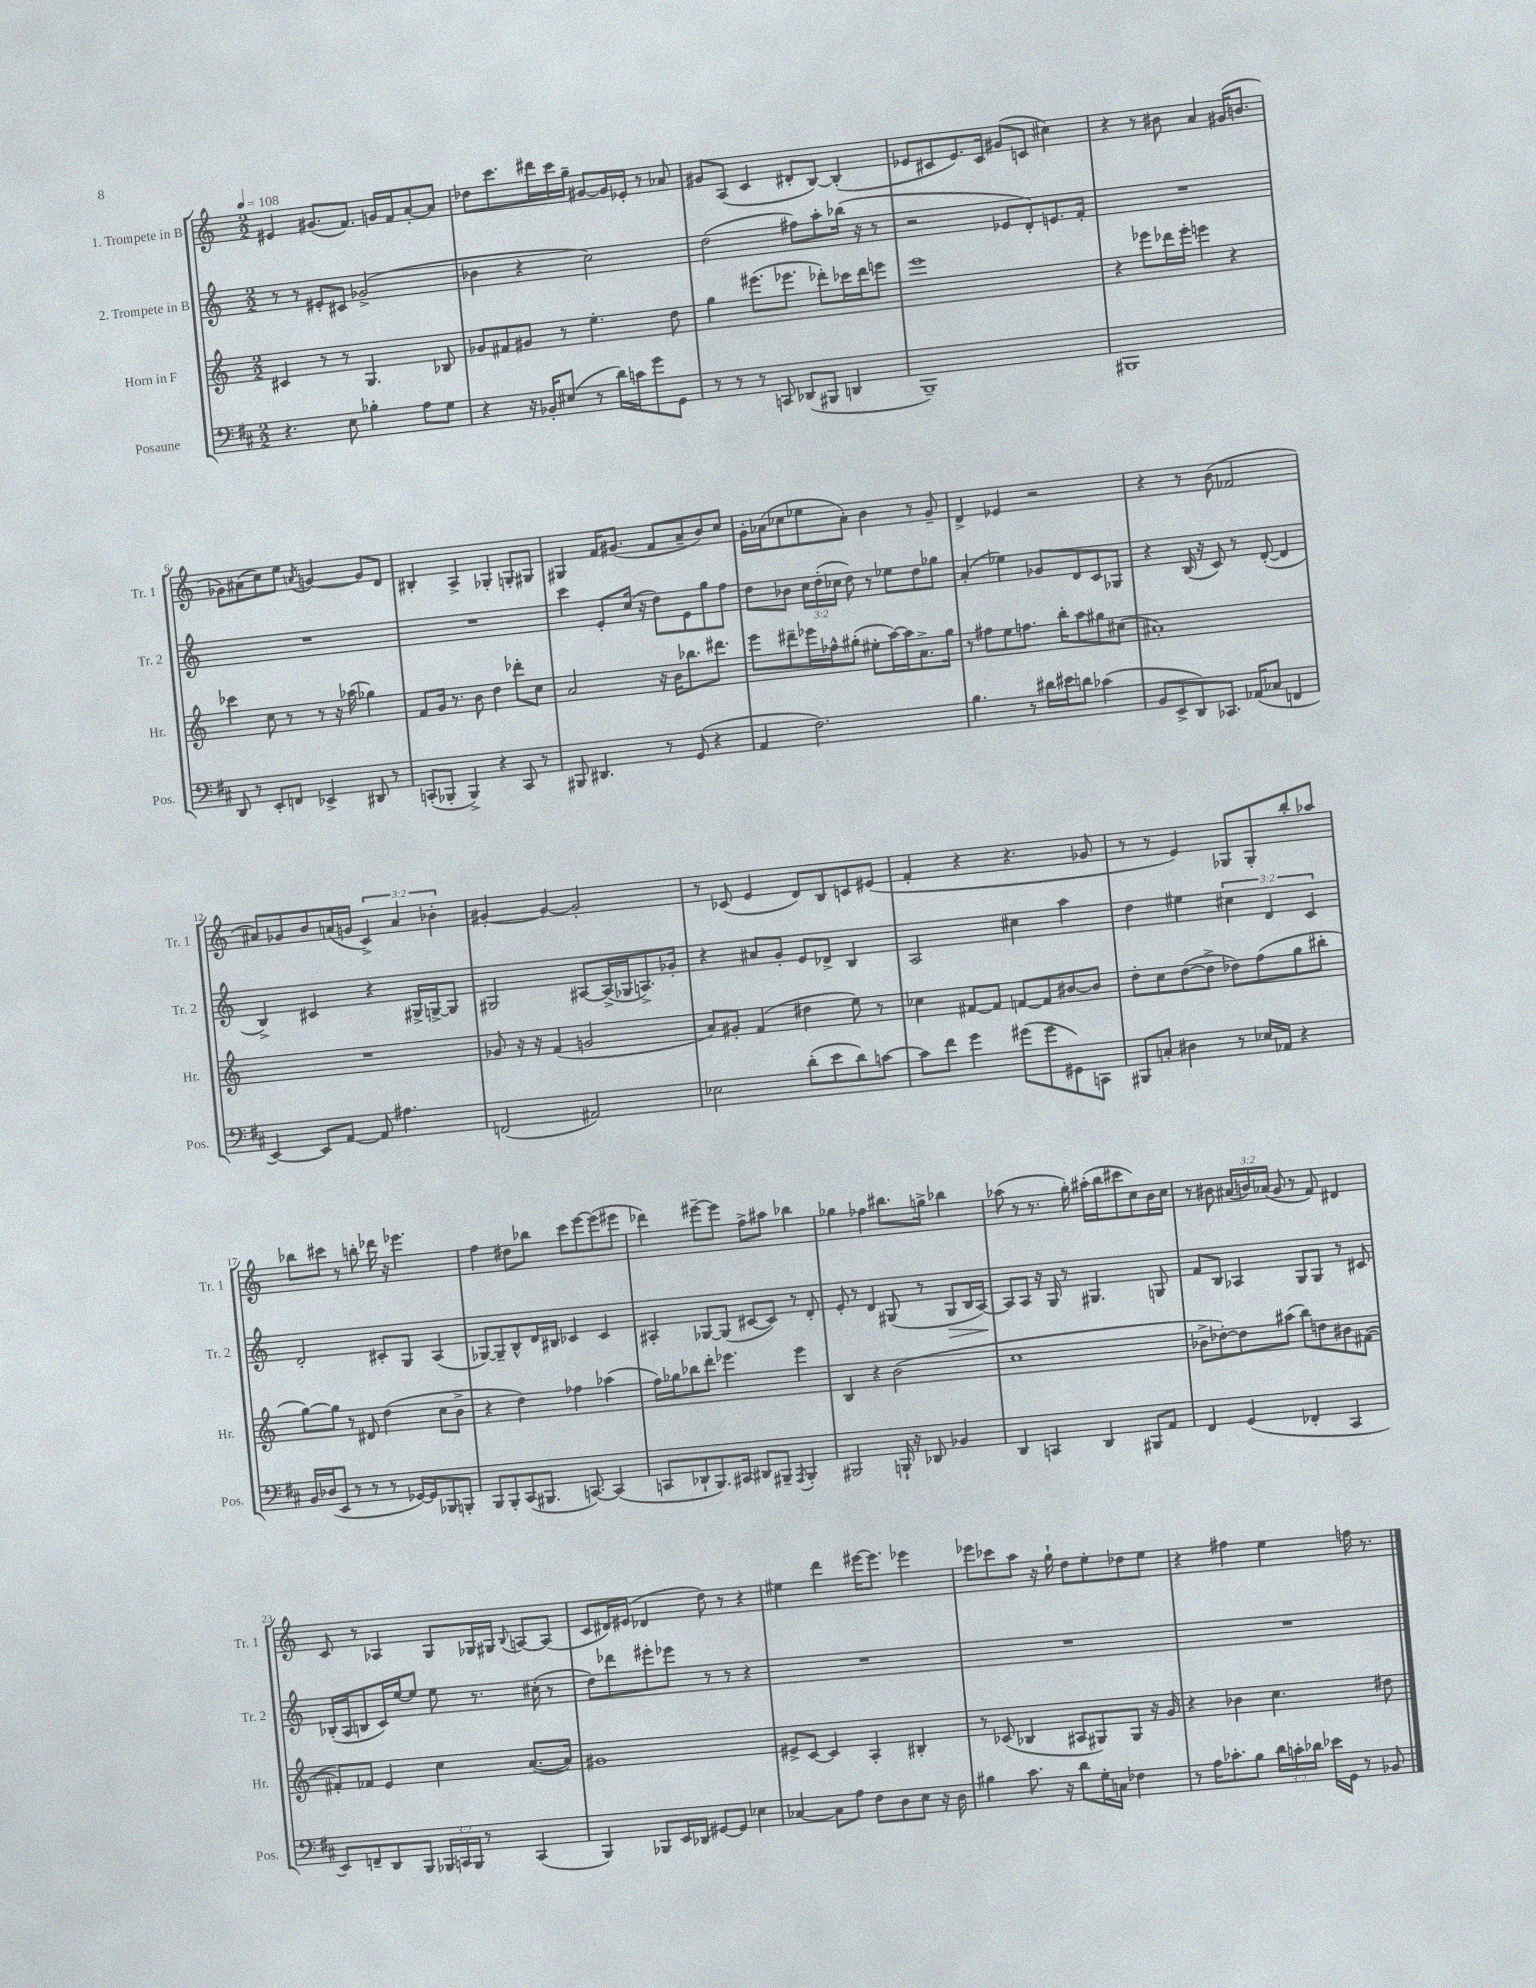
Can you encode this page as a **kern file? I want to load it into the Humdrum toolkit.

**kern	**kern	**kern	**kern
*staff4	*staff3	*staff2	*staff1
*clefF4	*clefG2	*clefG2	*clefG2
*k[f#c#]	*k[]	*k[]	*k[]
*M2/2	*M2/2	*M2/2	*M2/2
*MM108	*MM108	*MM108	*MM108
4.r	4c#	8r	4e#
.	.	8r	.
.	8r	8e#'	(8.g#
8E	8r	8c#	.
.	.	.	8.f)
4B-'	4.G	(2g-^	.
.	.	.	16g
.	.	.	16f
8A	.	.	[8a'
8G	8B-	.	8a]
=	=	=	=
4r	8g-	4b-	8dd-
.	8f#	.	8.ccc
16r	8g#	4r	.
16BB-'	.	.	16ddd#
(8E#	8r	.	16ccc
.	.	.	16gg~
8r	4.ee'	2cc)	[8g#
16d)	.	.	16g#]
16c	.	.	16e-'
8g	.	.	8r
8GG	8dd	.	8a-
=	=	=	=
8r	4gg	(2dd	8g#
8r	.	.	(8A
8r	(8.eee#	.	4c
8CC	.	.	.
.	8.eee-	.	.
(8DD-	.	8ff#)	8d#'
8BBB#	8ddd-')	8aa'	[8B)
4DD	16ccc-	(16bb-	(4B']
.	16ddd-	16r	.
.	8eee	8r	.
=	=	=	=
1BBB~)	1eee	2r	8e-
.	.	.	8c#
.	.	.	8.e-)
.	.	.	16c#
.	.	8e-	(8g#
.	.	8d')	8c
.	.	8.e	4cc#)
.	.	16f'	.
=	=	=	=
1BBB#	4r	1r	4r
.	8eee-	.	8r
.	16ddd-	.	8b#
.	16eee-'	.	.
.	4eee	.	4a
.	4r	.	(16g#
.	.	.	8.b
=	=	=	=
8DD	4ccc-	1r	8g-)
8r	.	.	(8a#
8EE'	8cc	.	8cc)
8FF	8r	.	8ee
.	.	.	8qa
4EE-^	8r	.	[4g
.	16r	.	.
.	(16aa-	.	.
8DD#	4gg-)	.	8g]
8r	.	.	8d
=	=	=	=
(8CC'	8f	1r	4B#'
8BBB-'	16g	.	.
.	8.r	.	.
4BBB-^)	.	.	4A^
.	8b	.	.
4r	4dd	.	4G-'
8CC	8ddd-'	.	8G'
8r	8cc	.	8G#
=	=	=	=
8BBB#	2a	4ccc	4G#
4.DD#	.	.	.
.	.	8e'	16f
.	.	.	(8.g#
.	.	(16cc	.
.	.	16r	.
8r	16r	8dd)	8f
.	16b	.	.
(8GG	8.bb-	8e	8a~
4r	.	8gg	8b)
.	8.ddd#	.	.
.	.	8ff	8cc
=	=	=	=
4AA	8eee	8dd	16g'
.	.	.	(16a-
.	8ddd#~	8b-	8cc-
2.F#)	16eee-	24cc	8ee-
.	.	(24dd'	.
.	16ff-^^	.	.
.	.	24cc-	.
.	(8gg#'	8dd)	8a-')
.	8ee#'	8r	4b
.	[16aa)	8ee-	.
.	16aa]	.	.
.	8.a^	8dd	8r
.	.	8gg-	8g~
.	16gg#	.	.
=	=	=	=
4.B	8r	(4a'	4d^
.	8ff#	.	.
.	8ee	4ee-)	4e-
8r	8.ff	.	.
16d#	.	8g-	2r
16e#	16bb'	.	.
8d	8aa	8d	.
(4c-	8gg#	8c	.
.	(8cc#	8G-	.
=	=	=	=
8BB	1a#')	4r	4r
8EE^	.	.	.
8DD)	.	(16B	8r
.	.	16r	.
8.CC-	.	8c)	(8b
.	.	8r	2f-
(16AA-	.	.	.
8C-	.	([8d'	.
4FF	.	4d]	.
=	=	=	=
[4EE)	1r	4B^)	8a#)
.	.	.	8g-
8EE]	.	4c#	8b
[8AA	.	.	(16a
.	.	.	16g
8AA]	.	4r	6c^)
4.A#	.	.	.
.	.	.	6a
.	.	16G#^	.
.	.	[16G^	.
.	.	.	6b-'
.	.	8G]	.
=	=	=	=
(2FF	8g-	2G#	[4g#'
.	16r	.	.
.	16r	.	.
.	(4f	.	4g#_
2AA#)	2g	[8A#	2g#']
.	.	(16A#^]	.
.	.	16G-	.
.	.	8.A^)	.
.	.	16g-'	.
=	=	=	=
2E-	8a)	4r	8r
.	8g#'	.	(8c-
.	(4f	8a#	4e
.	.	8g'	.
(8d'	4dd#	8e	8d)
8e	.	8d-^	8B
8d)	8ee)	4B	8c
[8c	8r	.	(8e#
=	=	=	=
8c]	4cc-	2A	4f'
8f#	.	.	.
4g	[8f#	.	4r
.	8f#]	.	.
(8g#	[8f	4cc#	4.r
8g#	8f]	.	.
8GG#)	[8b#	4aa	.
8CC	8b#]	.	8g-
=	=	=	=
8BBB#	8dd'	4dd	8r
8C'	8cc	.	8r
4D#	([8dd	4ee#	4e)
.	8dd^]	.	.
8r	8dd-)	6cc#	8G-
16E-	(8ff	.	8G-'
.	.	6d	.
16AA-	.	.	.
4r	8gg	.	8bb'
.	.	6c	.
.	8bb#'	.	8aa-
=	=	=	=
16BB	[8gg)	2d'	8bb-
(16D-	.	.	.
8EE	8gg]	.	8ccc#
8r	8r	.	8r
8r	8d#	.	8bb'
8r	(4dd	8c#'	16ddd-
.	.	.	16r
[16GG-)	.	8G	4.eee-
16GG-]	.	.	.
8BBB-	8cc	(4A	.
8BBB'	8b^	.	.
=	=	=	=
8BBB	4r	[8G-)	4ff
8BBB'	.	8G-~]	.
(8CC#	4dd)	8B^^	8dd#
8.BBB#	.	16d	8bb-
.	.	16B#	.
.	4ff-	4c-	8ccc
[8.CC)	.	.	.
.	.	.	[8eee
(4CC]	(4aa-	4c-	(8eee]
.	.	.	8eee#
=	=	=	=
8CC	16ff)	4A#'	4ddd-)
.	16gg-	.	.
8DD-`	8bb-	.	.
8.BBB)	8ddd'	[8G-	[8eee#~
.	4.eee-	(8G-]	8eee#]
16CC#	.	.	.
8DD#	.	[8c#	8ff^
8BBB#~	.	8c#])	8aa#
8qAAA	.	.	.
4BBB#'	4eee-	8r	4bb-
.	.	8d'	.
=	=	=	=
2BBB#	4B	8e'	4gg-
.	.	8r	.
.	4r	4d	4ff-
16BBB`	(2b	(8G#	8.bb#
16r	.	.	.
8DD-	.	8r	.
.	.	.	16gg^
4BB-	.	8G#	4bb-
.	.	16B	.
.	.	[16A)	.
=	=	=	=
4DD	1cc	8A]	(8aa-
.	.	8A	8r
4CC	.	16r	8.r
.	.	16G	.
.	.	8r	.
.	.	.	16gg')
4DD	.	4.G#	(16aa#'
.	.	.	16bb
.	.	.	8ccc#
8BBB#	.	.	8cc)
8AA	.	8G	16b
.	.	.	16cc
=	=	=	=
4FF#	8b-^	8f	8r
.	[8dd-')	8B	8b#
(4GG	8dd-]	4A-	(24a#
.	.	.	24b)
.	.	.	(24a-
.	(8aa#	.	8g
4FF-'	8bb)	8G	8r
.	8dd	8G	8f)
4CC#	8b#	8r	4d#
.	([8f#	8c#	.
=	=	=	=
8EE)	8f#'])	(16B-'	8c
.	.	16A	.
8FF~	8f-	8B	8r
8DD	4e	16c)	4A-
.	.	[16ee	.
8BBB	.	8ee]	.
24BBB-	4cc	8ee	8G
24CC	.	.	.
24BBB-	.	.	.
8r	.	8.r	16G-
.	.	.	16G#
.	.	.	8qqB
(4CC	([8.a	.	[8A
.	.	(16cc#'	.
.	.	8r	(8A]
.	16a])	.	.
=	=	=	=
4BBB)	1g#	8dd)	8c
.	.	8ddd-	16d#)
.	.	.	(16e#
8BBB-	.	8eee#'	4d-
16EE	.	8eee-	.
16DD-	.	.	.
[8GG#	.	8r	8dd)
8GG#]	.	8r	8r
4E-	.	4r	4r
=	=	=	=
[4C-	8e#^	1r	4ee#
.	[8c	.	.
8C-]	4c]	.	4ddd
8A	.	.	.
8F#	4A'	.	[16eee#
.	.	.	8.eee#]
8D	.	.	.
8E	4B#'	.	4eee-
16r	.	.	.
16D	.	.	.
=	=	=	=
4B#	8r	1r	8eee-
.	(8c-	.	8ccc-
8.c#	4B-	.	8aa
.	.	.	16r
16r	.	.	16gg`
8d	8A#	.	8dd
16G'	8G#)	.	8ee'
16C	.	.	.
4F-	8G#	.	8dd-
.	16r	.	8ee
.	16g	.	.
=	=	=	=
8r	4r	1r	4r
16A	.	.	.
8.c-'	.	.	.
.	4b-	.	4ff#
8B	.	.	.
24d	4.cc	.	4ee
24c'	.	.	.
24d-	.	.	.
16e-	.	.	.
16GG	.	.	.
8r	.	.	16ff
.	.	.	8.r
8BB-	8dd#	.	.
==	==	==	==
*-	*-	*-	*-
